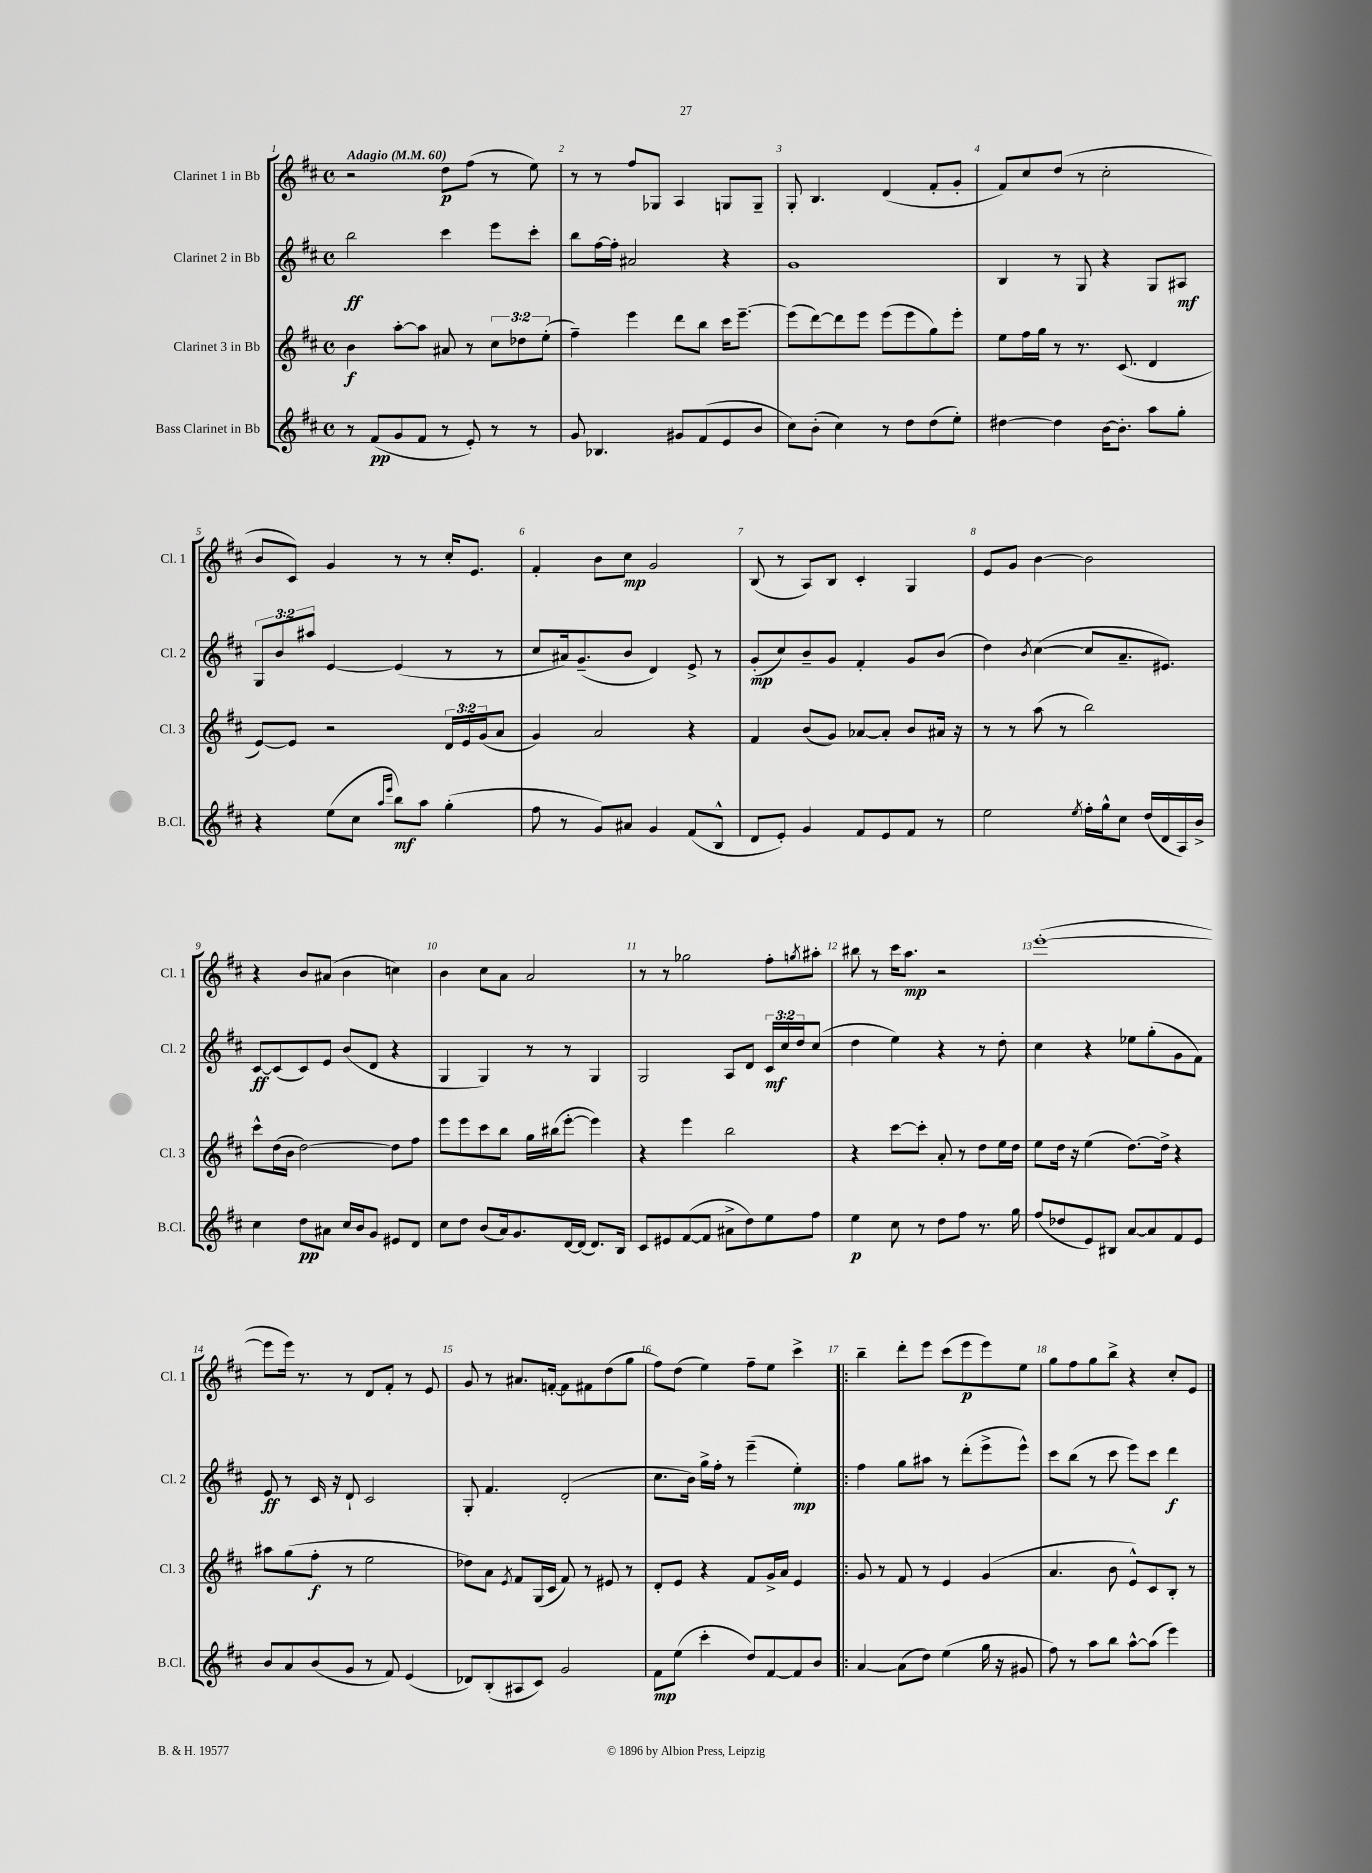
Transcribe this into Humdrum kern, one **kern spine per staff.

**kern	**dynam	**kern	**dynam	**kern	**dynam	**kern	**dynam
*part4	*part4	*part3	*part3	*part2	*part2	*part1	*part1
*staff4	*staff4	*staff3	*staff3	*staff2	*staff2	*staff1	*staff1
*I"Bass Clarinet in Bb	*	*I"Clarinet 3 in Bb	*	*I"Clarinet 2 in Bb	*	*I"Clarinet 1 in Bb	*
*I'B.Cl.	*	*I'Cl. 3	*	*I'Cl. 2	*	*I'Cl. 1	*
*clefG2	*	*clefG2	*	*clefG2	*	*clefG2	*
*k[f#c#]	*	*k[f#c#]	*	*k[f#c#]	*	*k[f#c#]	*
*M4/4	*	*M4/4	*	*M4/4	*	*M4/4	*
*met(c)	*	*met(c)	*	*met(c)	*	*met(c)	*
*MM60	*	*MM60	*	*MM60	*	*MM60	*
=1	=1	=1	=1	=1	=1	=1	=1
!	!	!	!	!	!	!LO:TX:a:B:t=Adagio	!
8r	.	4b\	f	2bb\	ff	2r	.
(8f#/L	pp	.	.	.	.	.	.
8g/	.	[8aa'\L	.	.	.	.	.
8f#/J	.	8aa\J]	.	.	.	.	.
8r	.	8a#X/	.	4ccc#\	.	8dd\L	p
8e'/)	.	8r	.	.	.	(8ff#\J	.
8r	.	12cc#\L	.	8eee\L	.	8r	.
.	.	12dd-X\	.	.	.	.	.
8r	.	.	.	8ccc#'\J	.	8ee\)	.
.	.	(12ee'\J	.	.	.	.	.
=2	=2	=2	=2	=2	=2	=2	=2
8g/	.	4ff#~\)	.	8bb\L	.	8r	.
4.B-X/	.	.	.	[16ff#\L	.	8r	.
.	.	.	.	16ff#'\JJ]	.	.	.
.	.	4eee\	.	2a#X/	.	8ff#/L	.
.	.	.	.	.	.	8G-X/J	.
8g#X/L	.	8ddd\L	.	.	.	4A/	.
(8f#/	.	8bb\J	.	.	.	.	.
8e/	.	16ccc#\KL	.	4r	.	8Gn/L	.
.	.	[8.eee~\J	.	.	.	.	.
8b/J	.	.	.	.	.	8G~/J	.
=3	=3	=3	=3	=3	=3	=3	=3
8cc#\L)	.	(8eee\L]	.	1g	.	8G'/	.
(8b'\J	.	[8ddd\)	.	.	.	4.B/	.
4cc#\)	.	8ddd\]	.	.	.	.	.
.	.	8eee\J	.	.	.	.	.
8r	.	(8eee\L	.	.	.	(4d/	.
8dd\L	.	8eee\	.	.	.	.	.
(8dd\	.	8gg\)	.	.	.	8f#'/L	.
8ee'\J)	.	8eee'\J	.	.	.	8g'/J	.
=4	=4	=4	=4	=4	=4	=4	=4
[4dd#X\	.	8ee\L	.	4B/	.	8f#/L)	.
.	.	16ff#\L	.	.	.	8cc#/	.
.	.	16gg\JJ	.	.	.	.	.
4dd#\]	.	8r	.	8r	.	(8dd/J	.
.	.	8.r	.	8G/	.	8r	.
[16b\KL	.	.	.	4r	.	2cc#'\	.
8.b'\J]	.	(8.c#/	.	.	.	.	.
8aa\L	.	4d/	.	8G/L	.	.	.
8gg'\J	.	.	.	8A#X/J	mf	.	.
!!LO:LB:g=z
=5	=5	=5	=5	=5	=5	=5	=5
4r	.	[8e/L)	.	12G/L	.	8b/L	.
.	.	.	.	12b/	.	.	.
.	.	8e/J]	.	.	.	8c#/J)	.
.	.	.	.	12aa#X/J	.	.	.
(8ee\L	.	2r	.	[4e/	.	4g/	.
8cc#\J	.	.	.	.	.	.	.
16qqaa/LL	.	.	.	.	.	.	.
16qqeee/JJ	.	.	.	.	.	.	.
8bb\L)	mf	.	.	(4e/]	.	8r	.
8aa\J	.	.	.	.	.	8r	.
(4gg'\	.	24d/LL	.	8r	.	16cc#'/KL	.
.	.	24e/	.	.	.	.	.
.	.	.	.	.	.	8.e/J	.
.	.	(24g/J	.	.	.	.	.
.	.	8a/J	.	8r	.	.	.
=6	=6	=6	=6	=6	=6	=6	=6
8ff#\	.	4g/)	.	8cc#/L	.	4f#'/	.
8r	.	.	.	16a#X/k)	.	.	.
.	.	.	.	(8.g~/	.	.	.
8g/L)	.	2a/	.	.	.	8b\L	.
8a#X/J	.	.	.	8b/J	.	8cc#\J	mp
4g/	.	.	.	4d/)	.	2g/	.
(8f#/L	.	4r	.	8e^/	.	.	.
8B^^/J	.	.	.	8r	.	.	.
=7	=7	=7	=7	=7	=7	=7	=7
8d/L	.	4f#/	.	(8g'/L	mp	(8B/	.
8e'/J)	.	.	.	8cc#/)	.	8r	.
4g/	.	(8b/L	.	8b~/	.	8A/L)	.
.	.	8g/J)	.	8g/J	.	8B/J	.
8f#/L	.	[8a-X/L	.	4f#'/	.	4c#'/	.
8e/	.	8a-'/J]	.	.	.	.	.
8f#/J	.	8b/L	.	8g/L	.	4G/	.
8r	.	16a#X/Jk	.	(8b/J	.	.	.
.	.	16r	.	.	.	.	.
=8	=8	=8	=8	=8	=8	=8	=8
2ee\	.	8r	.	4dd\)	.	8e/L	.
.	.	8r	.	.	.	8g/J	.
.	.	.	.	8qb/	.	.	.
.	.	(8aa\	.	([4cc#\	.	[4b\	.
.	.	8r	.	.	.	.	.
8qee/	.	.	.	.	.	.	.
16ff#'\LL	.	2bb\)	.	8cc#/L]	.	2b\]	.
16gg^^\J	.	.	.	.	.	.	.
8cc#\J	.	.	.	8.a~/	.	.	.
(16dd/LL	.	.	.	.	.	.	.
16d/	.	.	.	8.e#X/J)	.	.	.
16A/)	.	.	.	.	.	.	.
16b^/JJ	.	.	.	.	.	.	.
!!LO:LB:g=z
=9	=9	=9	=9	=9	=9	=9	=9
4cc#\	.	8ccc#^^\L	.	[8c#/L	ff	4r	.
.	.	(16dd\L	.	(8c#/]	.	.	.
.	.	16b\JJ	.	.	.	.	.
8dd\L	pp	[2dd\)	.	8c#/)	.	8b/L	.
8a#X\J	.	.	.	8e/J	.	(8a#X/J	.
16cc#/LL	.	.	.	(8b/L	.	4b\	.
16b/J	.	.	.	.	.	.	.
8g/J	.	.	.	8d/J	.	.	.
8e#X/L	.	8dd\L]	.	4r	.	4ccn\)	.
8d/J	.	8ff#\J	.	.	.	.	.
=10	=10	=10	=10	=10	=10	=10	=10
8cc#\L	.	8eee\L	.	4G/	.	4b\	.
8dd\J	.	8eee\	.	.	.	.	.
(8b/L	.	8ccc#\	.	4G/)	.	8cc#\L	.
16a/k)	.	8bb\J	.	.	.	8a\J	.
8.g/	.	.	.	.	.	.	.
.	.	16gg\LL	.	8r	.	2a/	.
.	.	(16bb#X\J	.	.	.	.	.
[16d/L	.	[8eee'\J	.	8r	.	.	.
(16d/JJ]	.	.	.	.	.	.	.
8.d/L)	.	4eee\])	.	4G/	.	.	.
16B/Jk	.	.	.	.	.	.	.
=11	=11	=11	=11	=11	=11	=11	=11
8c#/L	.	4r	.	2G/	.	8r	.
8e#X/	.	.	.	.	.	8r	.
([8f#/	.	4eee\	.	.	.	2gg-X\	.
8f#/J]	.	.	.	.	.	.	.
8a#X^\L	.	2bb\	.	8A/L	.	.	.
8dd\)	.	.	.	8d/J	.	.	.
8ee\	.	.	.	24c#/LL	mf	8ff#'\L	.
.	.	.	.	24cc#/	.	.	.
.	.	.	.	24dd/J	.	.	.
.	.	.	.	.	.	8qggn/	.
8ff#\J	.	.	.	(8cc#/J	.	8aa#X'\J	.
=12	=12	=12	=12	=12	=12	=12	=12
4ee\	p	4r	.	4dd\	.	8bb#X\	.
.	.	.	.	.	.	8r	.
8cc#\	.	[8ccc#\L	.	4ee\)	.	16ccc#\KL	.
.	.	.	.	.	.	8.aa\J	mp
8r	.	8ccc#'\J]	.	.	.	.	.
8dd\L	.	8a'/	.	4r	.	2r	.
8ff#\J	.	8r	.	.	.	.	.
8.r	.	8dd\L	.	8r	.	.	.
.	.	16ee\L	.	8dd'\	.	.	.
16gg\	.	16dd\JJ	.	.	.	.	.
=13	=13	=13	=13	=13	=13	=13	=13
(8ff#/L	.	8ee\L	.	4cc#\	.	([1eee'	.
8dd-X/	.	16dd\Jk	.	.	.	.	.
.	.	16r	.	.	.	.	.
8e/)	.	(4ee\	.	4r	.	.	.
8B#X/J	.	.	.	.	.	.	.
[8a/L	.	[8.dd\L)	.	8ee-X\L	.	.	.
8a/]	.	.	.	(8gg'\	.	.	.
.	.	16dd^\Jk]	.	.	.	.	.
8f#/	.	4r	.	8g\	.	.	.
8e/J	.	.	.	8f#\J)	.	.	.
!!LO:LB:g=z
=14	=14	=14	=14	=14	=14	=14	=14
8b/L	.	8aa#X\L	.	8e/	ff	8eee\L]	.
8a/	.	(8gg\	.	8r	.	16eee\Jk)	.
.	.	.	.	.	.	8.r	.
(8b/	.	8ff#'\J	f	16c#/	.	.	.
.	.	.	.	16r	.	.	.
8g/J	.	8r	.	8d`/	.	8r	.
8r	.	2ee\	.	2c#/	.	8d/L	.
8f#/)	.	.	.	.	.	8f#'/J	.
(4e/	.	.	.	.	.	8r	.
.	.	.	.	.	.	8e/	.
=15	=15	=15	=15	=15	=15	=15	=15
8d-X/L)	.	8dd-X\L)	.	8G'/	.	8g/	.
(8B'/	.	8a\J	.	4.f#/	.	8r	.
.	.	8qe/	.	.	.	.	.
8A#X/	.	8f#/L	.	.	.	8.a#X/L	.
8c#/J)	.	(16G/L	.	.	.	.	.
.	.	16c#/JJ	.	.	.	[16fn'/Jk	.
2g/	.	8f#/)	.	(2d'/	.	8f\L]	.
.	.	8r	.	.	.	8f#X\	.
.	.	8e#X/	.	.	.	(8dd\	.
.	.	8r	.	.	.	8gg\J	.
=16	=16	=16	=16	=16	=16	=16	=16
8f#\L	mp	8d'/L	.	8.cc#\L	.	8ff#\L)	.
(8ee\J	.	8e/J	.	.	.	(8dd\J	.
.	.	.	.	16b\Jk)	.	.	.
4ccc#'\	.	4r	.	16gg^\LL	.	4ee\)	.
.	.	.	.	16ff#'\JJ	.	.	.
.	.	.	.	8r	.	.	.
8dd/L)	.	8f#/L	.	(4eee~\	.	8ff#~\L	.
[8f#/	.	16g^/L	.	.	.	8ee\J	.
.	.	16a/JJ	.	.	.	.	.
8f#/]	.	4e/	.	4ee'\)	mp	4ccc#^\	.
8b/J	.	.	.	.	.	.	.
=17!|:	=17!|:	=17!|:	=17!|:	=17!|:	=17!|:	=17!|:	=17!|:
[4a/	.	8g/	.	4ff#\	.	4bb~\	.
.	.	8r	.	.	.	.	.
(8a\L]	.	8f#/	.	8gg\L	.	8ddd'\L	.
8dd\J)	.	8r	.	8aa#X\J	.	8eee\J	.
(4ee\	.	4e/	.	8r	.	(8ccc#\L	.
.	.	.	.	(8ddd'\L	.	8eee\	p
16gg\	.	(4g/	.	8eee^\	.	8eee\)	.
16r	.	.	.	.	.	.	.
8g#X/	.	.	.	8eee^^\J)	.	8ee\J	.
=18	=18	=18	=18	=18	=18	=18	=18
8ff#\)	.	4.a/	.	8ccc#\L	.	8gg\L	.
8r	.	.	.	(8bb\J	.	8ff#\	.
8aa\L	.	.	.	8r	.	8gg\	.
8bb\J	.	8b\	.	8ccc#\	.	8bb^\J	.
[8aa^^\L	.	8e^^/L)	.	8eee\L)	.	4r	.
(8aa\J]	.	8c#/	.	8ccc#\J	.	.	.
4eee\)	.	8B'/J	.	4ddd\	f	8cc#'/L	.
.	.	8r	.	.	.	8e/J	.
==	==	==	==	==	==	==	==
*-	*-	*-	*-	*-	*-	*-	*-
